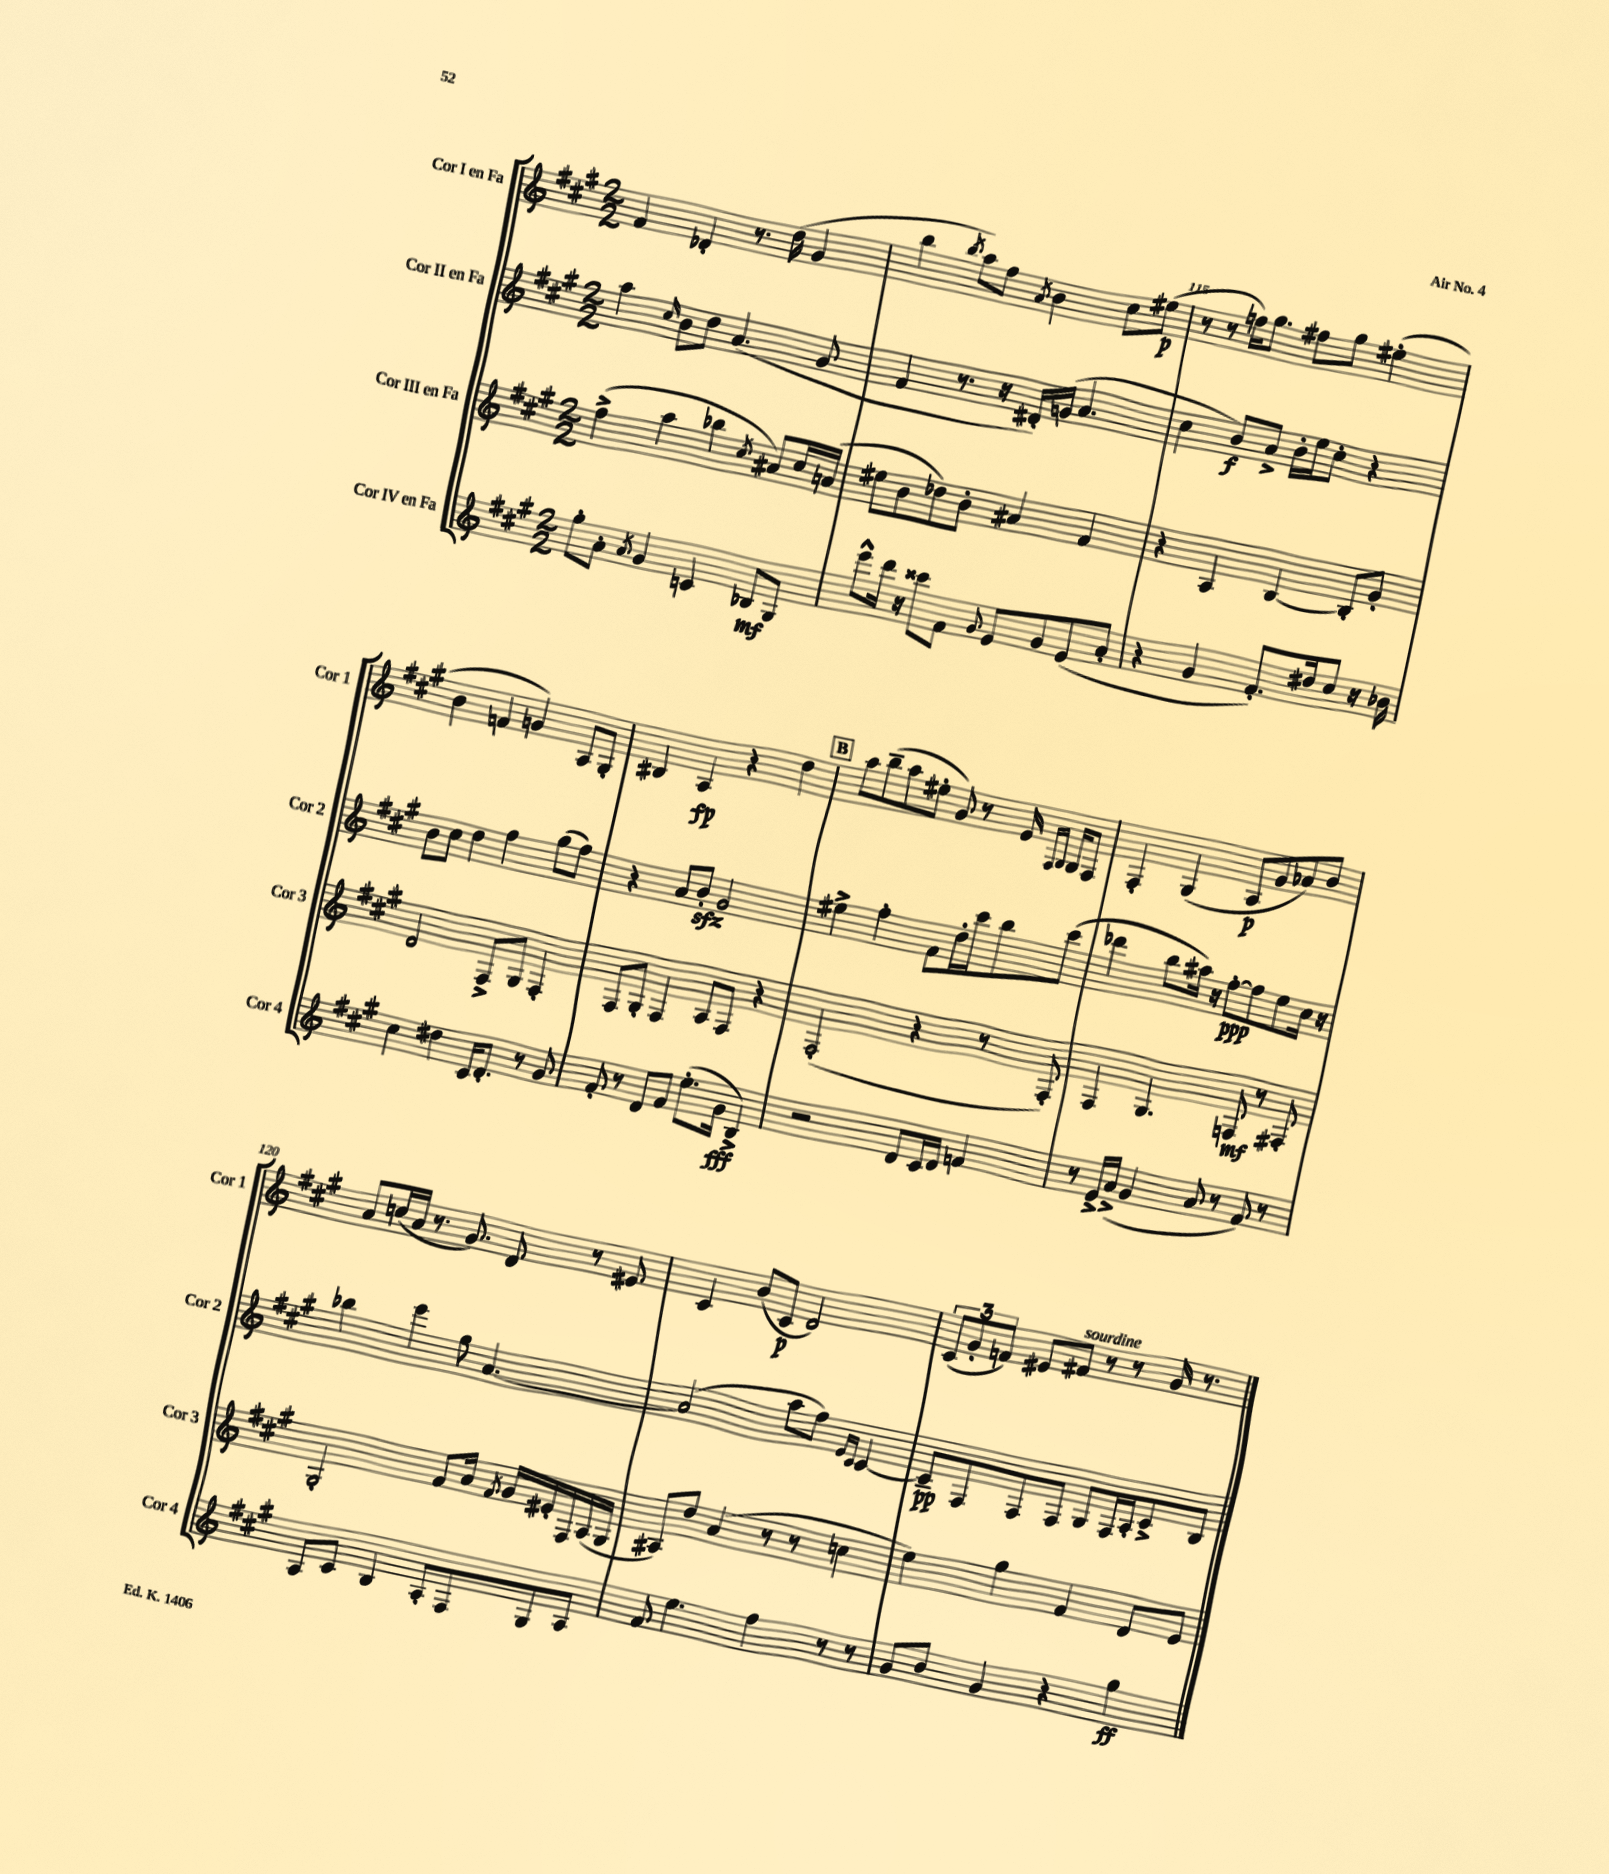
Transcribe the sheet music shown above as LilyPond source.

<<
\new StaffGroup <<
\new Staff = "s0" \with { instrumentName = "Cor I en Fa" shortInstrumentName = "Cor 1" } {
    \clef treble \key a \major \numericTimeSignature \time 2/2
    \autoBeamOff fis'4 des'4-. r8. d''16( gis'4 |
    b''4 \acciaccatura { b''8 } a''8[) fis''8] \acciaccatura { a'8 } b'4 cis''8[ eis''8]\p( |
    r8 r8 f''16[) gis''8.] fis''8[ gis''8] eis''4-.( |
    b'4 f'4 g'4) a8[ gis8]-. |
    bis4 a4\fp r4 d''4 |
    \mark \markup { \box "B" } a''8[ b''8--( a''8 eis''8]-. gis'8) r8 e'16 \grace { fis16[ gis16] } gis16[ fis8] |
    fis4-. gis4( a8[\p gis'8 aes'8) b'8] |
    a'8[ c''16( a'16] r8. gis'8.) d'8 r8 eis'8 |
    cis'4 b'8[( cis'8]\p d'2) |
    \tuplet 3/2 { cis'8[( gis'8-. f'8]) } eis'8[ fis'8]^\markup { \italic "sourdine" } r8 r8 gis'16 r8. \bar "|." |
}
\new Staff = "s1" \with { instrumentName = "Cor II en Fa" shortInstrumentName = "Cor 2" } {
    \clef treble \key a \major \numericTimeSignature \time 2/2
    \autoBeamOff a''4 \grace { cis''16 } b'8[ d''8] a'4.( gis'8 |
    fis'4 r8. r16 dis'16[-.) g'16]( a'4. |
    cis''4 b'8[\f) a'8]-> b'16[-. e''16 cis''8]-. r4 |
    b'8[ cis''8] d''4 fis''4 gis''8[( fis''8]) |
    r4 a'8[ b'8]-.\sfz gis'2 |
    \mark \markup { \box "B" } eis''4-> fis''4-. fis'8[ d''16-. cis'''16 b''8 cis'''8]( |
    des'''4 b''8[ ais''16]) r16 fis''8[~-.\ppp fis''8 e''8 cis''16] r16 |
    bes''4 e'''4 gis''8 a'4.~ |
    a'2( a''8[ fis''8]) \grace { e'16[ cis'16] } cis'4~ |
    cis'8[--\pp fis8 fis8 fis8] gis8[ fis16 a16-. cis'8-> b8] \bar "|." |
}
\new Staff = "s2" \with { instrumentName = "Cor III en Fa" shortInstrumentName = "Cor 3" } {
    \clef treble \key a \major \numericTimeSignature \time 2/2
    \autoBeamOff fis''4->( a''4 bes''4 \acciaccatura { cis''8 } ais'8[) cis''16 a'16]( |
    eis''8[ b'8 des''8) b'8]-. ais'4 fis'4 |
    r4 a4 b4~ b8[-. gis'8]-. |
    d'2 fis8[-> gis8] fis4-. |
    fis8[ gis8]-. fis4 a8[ fis8] r4 |
    \mark \markup { \box "B" } fis2-.( r4 r8 fis8-.) |
    fis4 gis4. f8\mf r8 fis8-. |
    gis2-. fis'8[ a'16] \acciaccatura { fis'8 } gis'16[ eis'16-. fis16 a16( gis16] |
    ais8[) d''8] a'4( r8 r8 c''4 |
    e''4) gis''4 fis'4 d'8[ e'8] \bar "|." |
}
\new Staff = "s3" \with { instrumentName = "Cor IV en Fa" shortInstrumentName = "Cor 4" } {
    \clef treble \key a \major \numericTimeSignature \time 2/2
    \autoBeamOff gis''8[-. a'8]-. \acciaccatura { a'8 } gis'4 c'4 bes8[\mf gis8] |
    e'''8[-^ d'''16] r16 cisis'''8[ fis'8] \appoggiatura { gis'8 } e'8[ gis'8 e'8( a'8]-. |
    r4 gis'4 fis'8.[-.) dis''16 cis''8] r16 bes'16 |
    cis''4 dis''4 cis'16[ d'8.]-. r8 gis'8 |
    fis'8-. r8 d'8[ fis'8] e''8.[-.( gis'16]\fff b4->) |
    \mark \markup { \box "B" } r2 d'8[ cis'16 d'16] f'4 |
    r8 e'16[-> a'16]->( gis'4 a'8 r8 fis'8) r8 |
    a8[ cis'8] b4 a8[-. fis8 gis8 a8] |
    fis'8 e''4. fis''4 r8 r8 |
    gis'8[ b'8] gis'4 r4 gis''4\ff \bar "|." |
}
>>
>>
\layout { \context { \Score currentBarNumber = #113 \override BarNumber.break-visibility = ##(#f #t #t) barNumberVisibility = #(every-nth-bar-number-visible 5) } }
